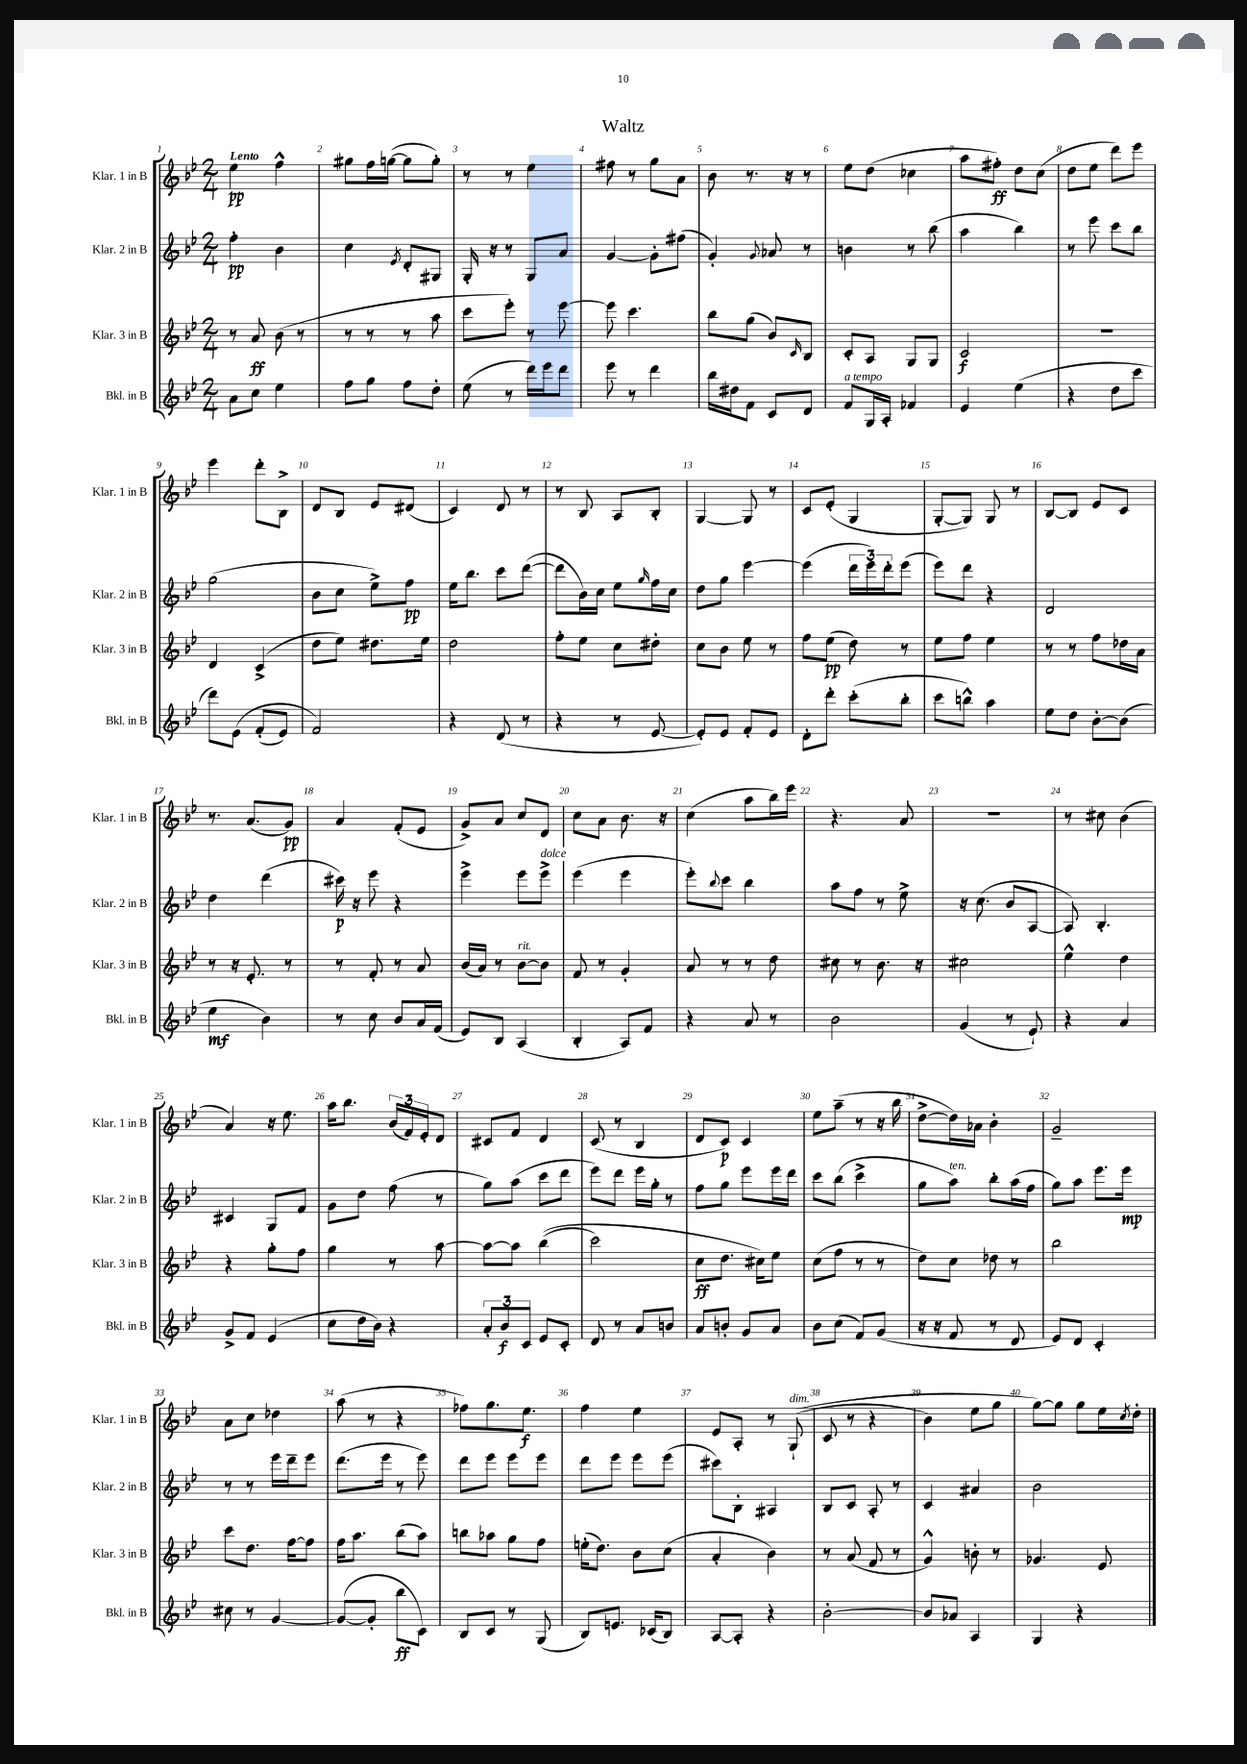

**kern	**kern	**kern	**kern
*staff4	*staff3	*staff2	*staff1
*clefG2	*clefG2	*clefG2	*clefG2
*k[b-e-]	*k[b-e-]	*k[b-e-]	*k[b-e-]
*M2/4	*M2/4	*M2/4	*M2/4
8a	8r	4ff'	4ee-
8cc	8a	.	.
4ee-	(8b-	4b-	4ff^^
.	8r	.	.
=	=	=	=
8ff	8r	4cc	8gg#
8gg	8r	.	16ff
.	.	.	([16gg
.	.	8qe-	.
8ff	8r	8d'	8gg]
8dd'	8aa	8G#	8gg')
=	=	=	=
(8ee-	8ccc	16G'	8r
.	.	16r	.
8r	8eee-')	8r	8r
16ddd)	8r	8G	4ee-
16eee-	.	.	.
8ddd	[8eee-	8a	.
=	=	=	=
8eee-	8eee-]	[4g	8ff#
8r	4.ccc	.	8r
4ddd	.	8g']	8gg
.	.	(8ff#	8a
=	=	=	=
16bb-	8bb-	4g')	8b-
16dd#	.	.	.
8f	(8gg	.	8.r
.	.	8qqg	.
8c	8b-)	8a-	.
.	.	.	16r
.	16qqc	.	.
8d	8B-	8r	8r
=	=	=	=
8f	8c'	4b	8ee-
16G	8A	.	(8dd
16A'	.	.	.
4f-	8G	8r	4cc-
.	8G	(8bb-	.
=	=	=	=
4e-	2c	4aa	8aa
.	.	.	8ff#')
(4ee-	.	4bb-)	8dd
.	.	.	(8cc
=	=	=	=
4r	2r	8r	8dd
.	.	8eee-	8ee-
8dd	.	8ccc	8ddd)
8ccc	.	8bb-	8eee-
=	=	=	=
8ddd)	4d	(2gg	4eee-
&(8e-	.	.	.
(8f'	(4c^	.	8ddd'
8e-)	.	.	8B-^
=	=	=	=
2f&)	8dd	8b-	8d
.	8ee-)	8cc	8B-
.	8.dd#	8ee-^)	8e-
.	.	8ff	(8d#
.	16ee-	.	.
=	=	=	=
4r	2dd	16ee-	4c)
.	.	8.bb-	.
(8d	.	8ccc	8d
8r	.	([8ddd	8r
=	=	=	=
4r	8ff'	8ddd]	8r
.	8ee-	16b-)	8B-
.	.	16cc	.
8r	8cc	8ee-	8A
.	.	16qqgg	.
[8e-	8dd#'	16ff	8B-'
.	.	16cc	.
=	=	=	=
8e-'])	8cc	8dd	[4G
8e-	8b-	8gg	.
8f'	8ee-	[4eee-	8G]
8e-	8r	.	8r
=	=	=	=
8d'	8ff	(4eee-]	8c
8ddd'	(8ee-	.	(8e-'
(8ccc'	8dd)	24ddd	4G
.	.	24eee-)	.
.	.	24ddd'	.
8bb-'	8r	(8eee-	.
=	=	=	=
8ccc	8ee-	8eee-)	[8G'
8bb^^)	8ff	8ddd	8G])
4aa	4ee-	4r	8G
.	.	.	8r
=	=	=	=
8ee-	8r	2d	[8B-
8dd	8r	.	8B-]
[8b-'	8ff	.	8e-
(8b-]	16dd-	.	8c
.	16a	.	.
=	=	=	=
4ee-	8r	4dd	8.r
.	16r	.	.
.	8.e-'	.	(8.a
4b-)	.	(4ddd	.
.	8r	.	8g)
=	=	=	=
8r	8r	16ccc#)	4a
.	.	16r	.
8cc	8f'	8eee-	.
8b-	8r	4r	(8f'
16a	8a	.	8e-
(16f	.	.	.
=	=	=	=
8e-)	(16b-	4eee-^	8g^)
.	16a)	.	.
8B-	8r	.	8a
(4A	[8b-	8eee-	8cc
.	8b-]	8eee-^	8d
=	=	=	=
4B-'	8f	(4eee-	8cc
.	8r	.	8a
8A)	4g'	4eee-	8.b-
8f	.	.	.
.	.	.	16r
=	=	=	=
4r	8a	8eee-')	(4cc
.	.	8qqbb-	.
.	8r	8ccc	.
8a	8r	4bb-	8aa
8r	8dd	.	16bb-)
.	.	.	16eee-
=	=	=	=
2b-	8cc#	8aa	4.r
.	8r	8ff	.
.	8.b-	8r	.
.	.	8ee-^	8a
.	16r	.	.
=	=	=	=
(4g	2cc#	16r	2r
.	.	(8.cc	.
8r	.	8b-	.
8e-`)	.	[8A	.
=	=	=	=
4r	4ee-^^	8A])	8r
.	.	4.B-'	8cc#
4a	4dd	.	(4b-
=	=	=	=
8g^	4r	4c#	4a)
8f	.	.	.
(4e-	8gg'	8G	16r
.	.	.	8.ee-
.	8ff	8f	.
=	=	=	=
8cc	4gg	8g	16aa
.	.	.	8.bb-
16dd	.	8dd	.
16b-)	.	.	.
4r	8r	(8ff	(24b-
.	.	.	24f)
.	.	.	24e-'
.	[8aa	8r	8d
=	=	=	=
12a'	8aa_	8gg)	8c#
12b-	.	.	.
.	8aa]	(8aa	8f
12c	.	.	.
8e-	&((4bb-	8ccc	4d
8c'	.	8ddd	.
=	=	=	=
8d	2ccc)	8eee-)	(8c
8r	.	8ddd	8r
8a	.	16eee-	4B-
.	.	16gg'	.
8b	.	8r	.
=	=	=	=
8a	8cc	8ff	8d
8b'	8.dd	8gg	8c)
8g	.	8eee-	4c
.	16cc#&)	.	.
8a	8ee-	16eee-	.
.	.	16ddd	.
=	=	=	=
8b-	(8cc	8ccc	8ee-
(8cc	8ff	(8bb-	(8aa~
8f)	8r	4ccc^	8r
(8g	8r	.	16r
.	.	.	16bb-
=	=	=	=
16r	8dd)	8gg	[8dd^
16r	.	.	.
8f	8cc	8aa)	16dd])
.	.	.	16a-
8r	8dd-	8bb-'	4b-'
8d	8r	(16aa	.
.	.	16ff	.
=	=	=	=
8e-)	2bb-	8gg)	2g~
8d	.	8aa	.
4c'	.	8.eee-	.
.	.	16eee-	.
=	=	=	=
8cc#	8ccc	8r	8a
8r	8.dd	8r	8cc
[4g	.	16eee-	4dd-
.	[16ff	16ddd~	.
.	8ff]	8eee-	.
=	=	=	=
(8g_	16ff	(8.ddd	(8aa
.	8.aa	.	.
8g']	.	.	8r
.	.	16eee-	.
8bb-	(8bb-	8r	4r
8c)	8aa)	8eee-)	.
=	=	=	=
8B-	8bb	8ddd	8ff-)
8c	8aa-	8eee-	8.gg
8r	8gg	8eee-	.
.	.	.	8.ee-
(8G	8ff	8eee-	.
=	=	=	=
8B-)	(16ee'	8ddd	4ff
.	8.dd)	.	.
8.e	.	8eee-	.
.	8b-	8eee-	4ee-
(16c-	.	.	.
8B-)	(8cc	(8eee-	.
=	=	=	=
[8A	4a'	8ccc#)	8e-
8A']	.	8B-'	8A'
4r	4b-)	4A#	8r
.	.	.	&((8G`
=	=	=	=
[2b-'	8r	8B-	8c
.	(8a	8c	8r
.	8f	8A'	4r
.	8r	8r	.
=	=	=	=
8b-]	4g^^)	4c	4b-)
8a-	.	.	.
4A	8b'	4a#	8ee-
.	8r	.	8gg
=	=	=	=
4G	4.g-	2b-	[8gg&)
.	.	.	8gg]
4r	.	.	8gg
.	8e-	.	16ee-
.	.	.	8qcc
.	.	.	16dd'
==	==	==	==
*-	*-	*-	*-
